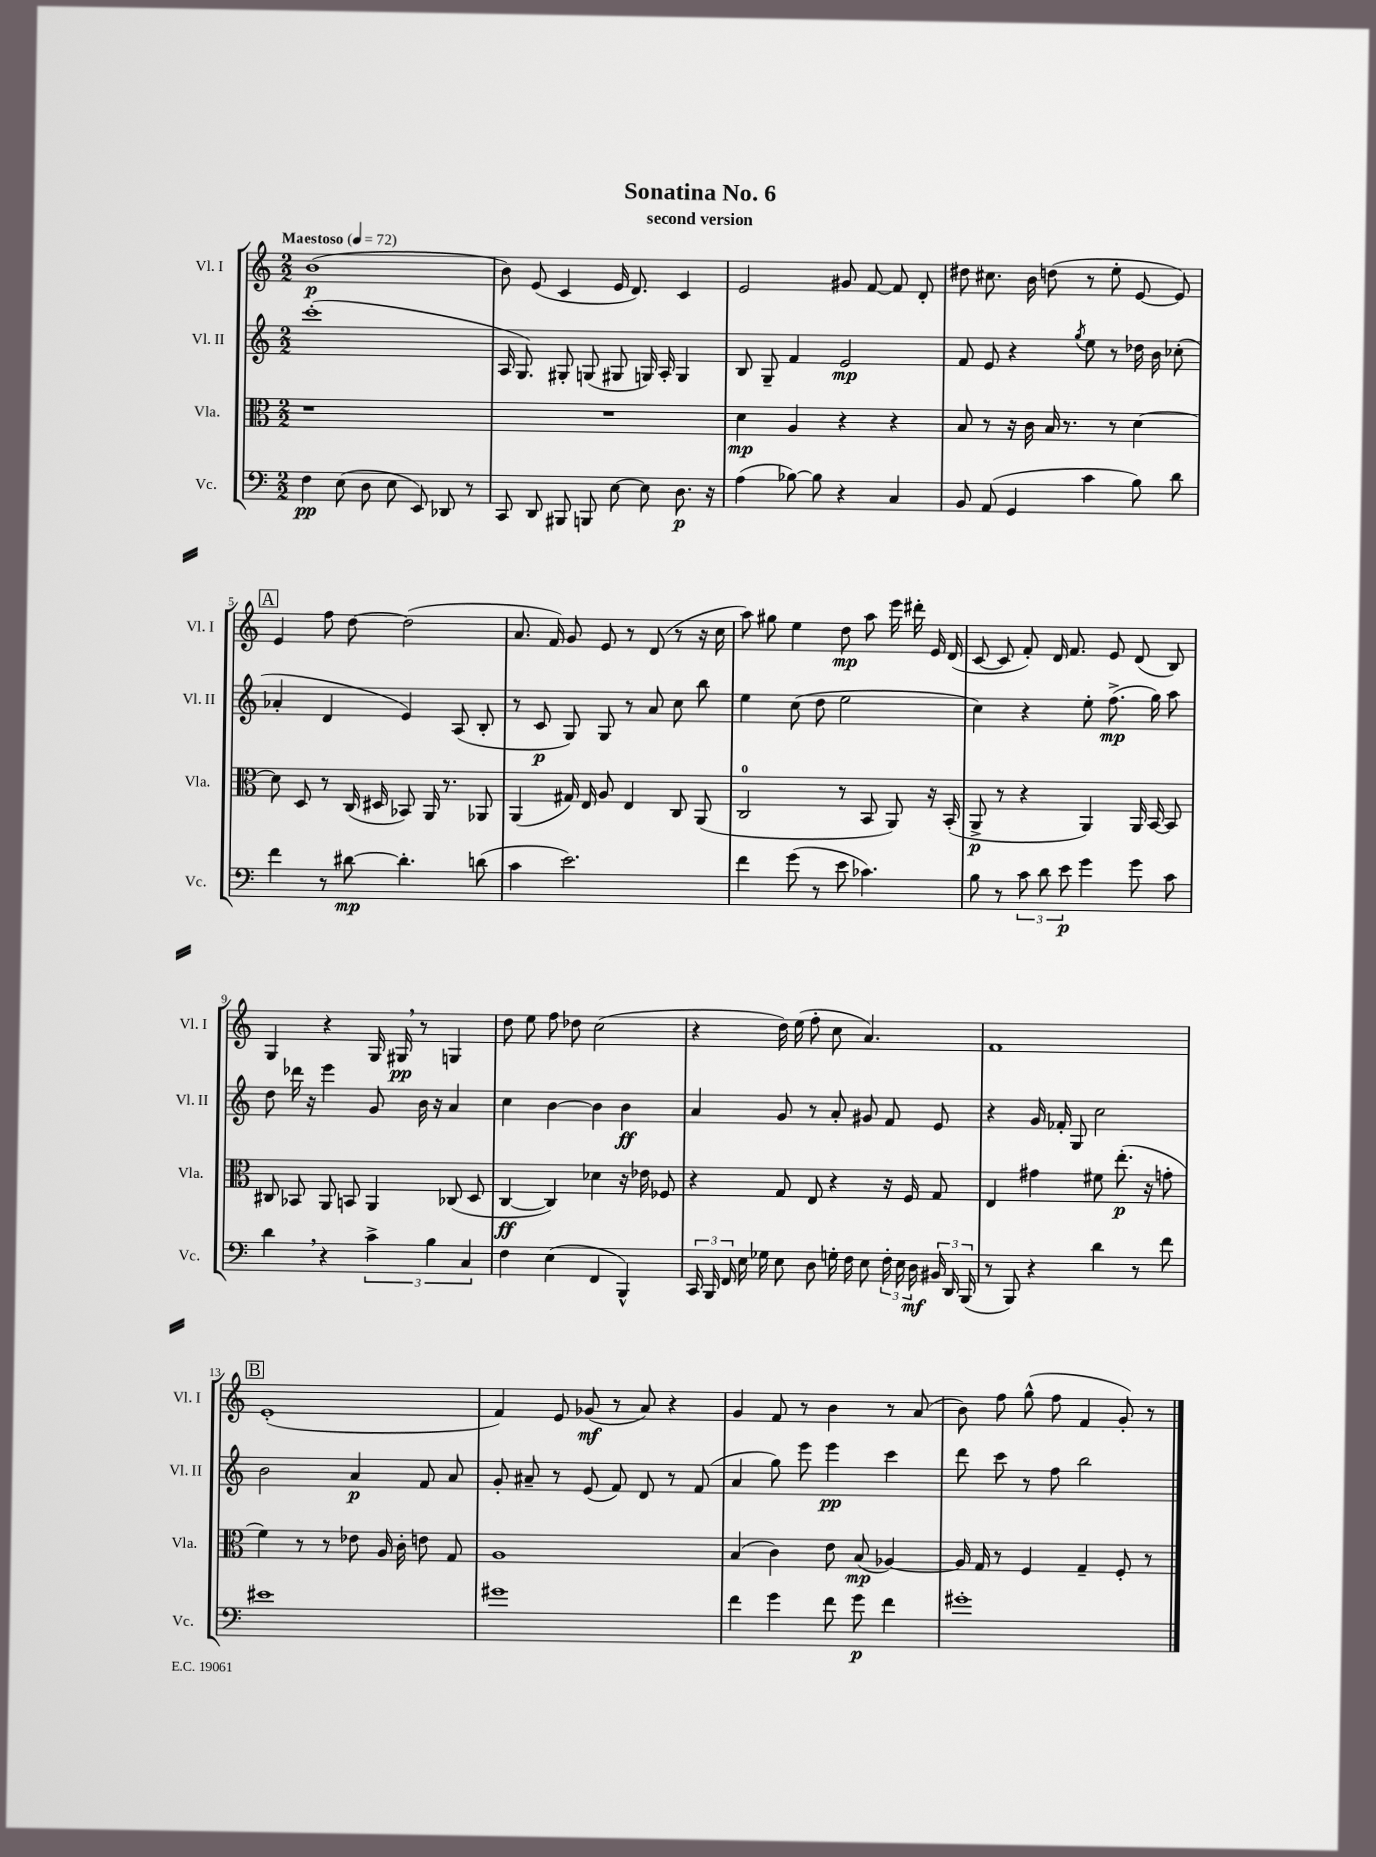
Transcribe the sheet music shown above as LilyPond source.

\header { title = "Sonatina No. 6" subtitle = "second version" }
<<
\new StaffGroup <<
\new Staff = "s0" \with { instrumentName = "Vl. I" shortInstrumentName = "Vl. I" } {
    \clef treble \key c \major \numericTimeSignature \time 2/2 \tempo "Maestoso" 4 = 72
    \autoBeamOff b'1\p( |
    b'8) e'8( c'4 e'16 d'8.) c'4 |
    e'2 gis'8 f'8~ f'8 d'8-. |
    dis''8 cis''8. b'16 d''8( r8 e''8-. e'8~ e'8) |
    \mark \markup { \box "A" } e'4 f''8 d''8~ d''2( |
    a'8. f'16) g'8 e'8 r8 d'8( r8 r16 c''16 |
    a''8) gis''8 e''4 d''8\mp a''8 e'''16 dis'''16-. e'16 d'16( |
    c'8~ c'8 f'8-.) d'16 f'8. e'8 d'8( b8) |
    g4 r4 g16 gis16\pp \breathe r8 g4 |
    d''8 e''8 f''8 des''8 c''2( |
    r4 d''16) e''16( f''8-. c''8 a'4.) |
    f'1 |
    \mark \markup { \box "B" } e'1-.( |
    f'4) e'8 ges'8\mf( r8 a'8) r4 |
    g'4 f'8 r8 b'4 r8 a'8( |
    b'8) f''8 g''8-^( f''8 f'4 g'8-.) r8 \bar "|." |
}
\new Staff = "s1" \with { instrumentName = "Vl. II" shortInstrumentName = "Vl. II" } {
    \clef treble \key c \major \numericTimeSignature \time 2/2
    \autoBeamOff c'''1-.( |
    a16 g8.) gis8-. g8( gis8 g16) a16-. g4 |
    b8 g8-- f'4 e'2\mp |
    f'8 e'8 r4 \acciaccatura { g''8 } e''8 r8 des''16 b'16 ces''8-.( |
    \mark \markup { \box "A" } aes'4-. d'4 e'4) a8( b8-. |
    r8 c'8\p g8) g8 r8 a'8 c''8 b''8 |
    e''4 c''8( d''8 e''2 |
    c''4) r4 e''8-. f''8.->\mp( g''16) a''8 |
    d''8 des'''16 r16 e'''4 g'8 b'16 r16 a'4 |
    c''4 b'4~ b'4 b'4\ff |
    a'4 g'8 r8 a'8-. gis'8 f'8 e'8 |
    r4 g'16 fes'16-. g8 c''2 |
    \mark \markup { \box "B" } b'2 a'4\p f'8 a'8 |
    g'8-. ais'8-- r8 e'8( f'8) d'8 r8 f'8( |
    a'4 g''8) e'''8 e'''4\pp c'''4 |
    d'''8 c'''8 r8 f''8 b''2 \bar "|." |
}
\new Staff = "s2" \with { instrumentName = "Vla." shortInstrumentName = "Vla." } {
    \clef alto \key c \major \numericTimeSignature \time 2/2
    \autoBeamOff r1 |
    R1 |
    d'4\mp a4 r4 r4 |
    b8 r8 r16 c'16 b16 r8. r8 d'4~ |
    \mark \markup { \box "A" } d'8 d8 r8 c16( dis16 bes,8) a,16 r8. aes,8 |
    a,4( gis16) e16 a8 e4 c8 a,8( |
    c2-0 r8 b,8 a,8) r16 b,16-.( |
    a,8->\p r8 r4 a,4) a,16 b,16~ b,8 |
    cis8 bes,8 a,8 b,8 a,4 ces8( d8 |
    c4~\ff c4) des'4 r16 ees'16 fes8 |
    r4 g8 e8 r4 r16 f16 g8 |
    e4 gis'4 fis'8 e''8.-.\p( r16 g'8-. |
    \mark \markup { \box "B" } f'4) r8 r8 ees'8 a16 c'16-. e'8 g8 |
    a1 |
    b4( c'4) e'8 b8\mp( aes4~) |
    aes16 g16 r8 f4 g4-- f8-. r8 \bar "|." |
}
\new Staff = "s3" \with { instrumentName = "Vc." shortInstrumentName = "Vc." } {
    \clef bass \key c \major \numericTimeSignature \time 2/2
    \autoBeamOff f4\pp e8( d8 e8 e,8) des,8 r8 |
    c,8 d,8 bis,,8 b,,8 e8~ e8 d8.\p r16 |
    a4( bes8~) bes8 r4 c4 |
    b,8 a,8( g,4 c'4 b8) d'8 |
    \mark \markup { \box "A" } f'4 r8 dis'8~\mp dis'4.-. d'8( |
    c'4 e'2.) |
    f'4 g'8( r8 e'8 ces'4.) |
    b8 r8 \tuplet 3/2 { c'8 d'8 e'8\p } g'4 g'8 c'8 |
    d'4 \breathe r4 \tuplet 3/2 { c'4-> b4 c4 } |
    f4 e4( f,4 b,,4-^) |
    \tuplet 3/2 { c,16 b,,16 f,16 } e16 ges16 e8 d8 g16-. f16 e8 \tuplet 3/2 { f16-. e16 d16\mf } \tuplet 3/2 { bis,16 d,16 b,,16( } |
    r8 b,,8) r4 d'4 r8 f'8 |
    \mark \markup { \box "B" } eis'1 |
    gis'1 |
    f'4 g'4 f'8 g'8\p f'4 |
    gis'1-. \bar "|." |
}
>>
>>
